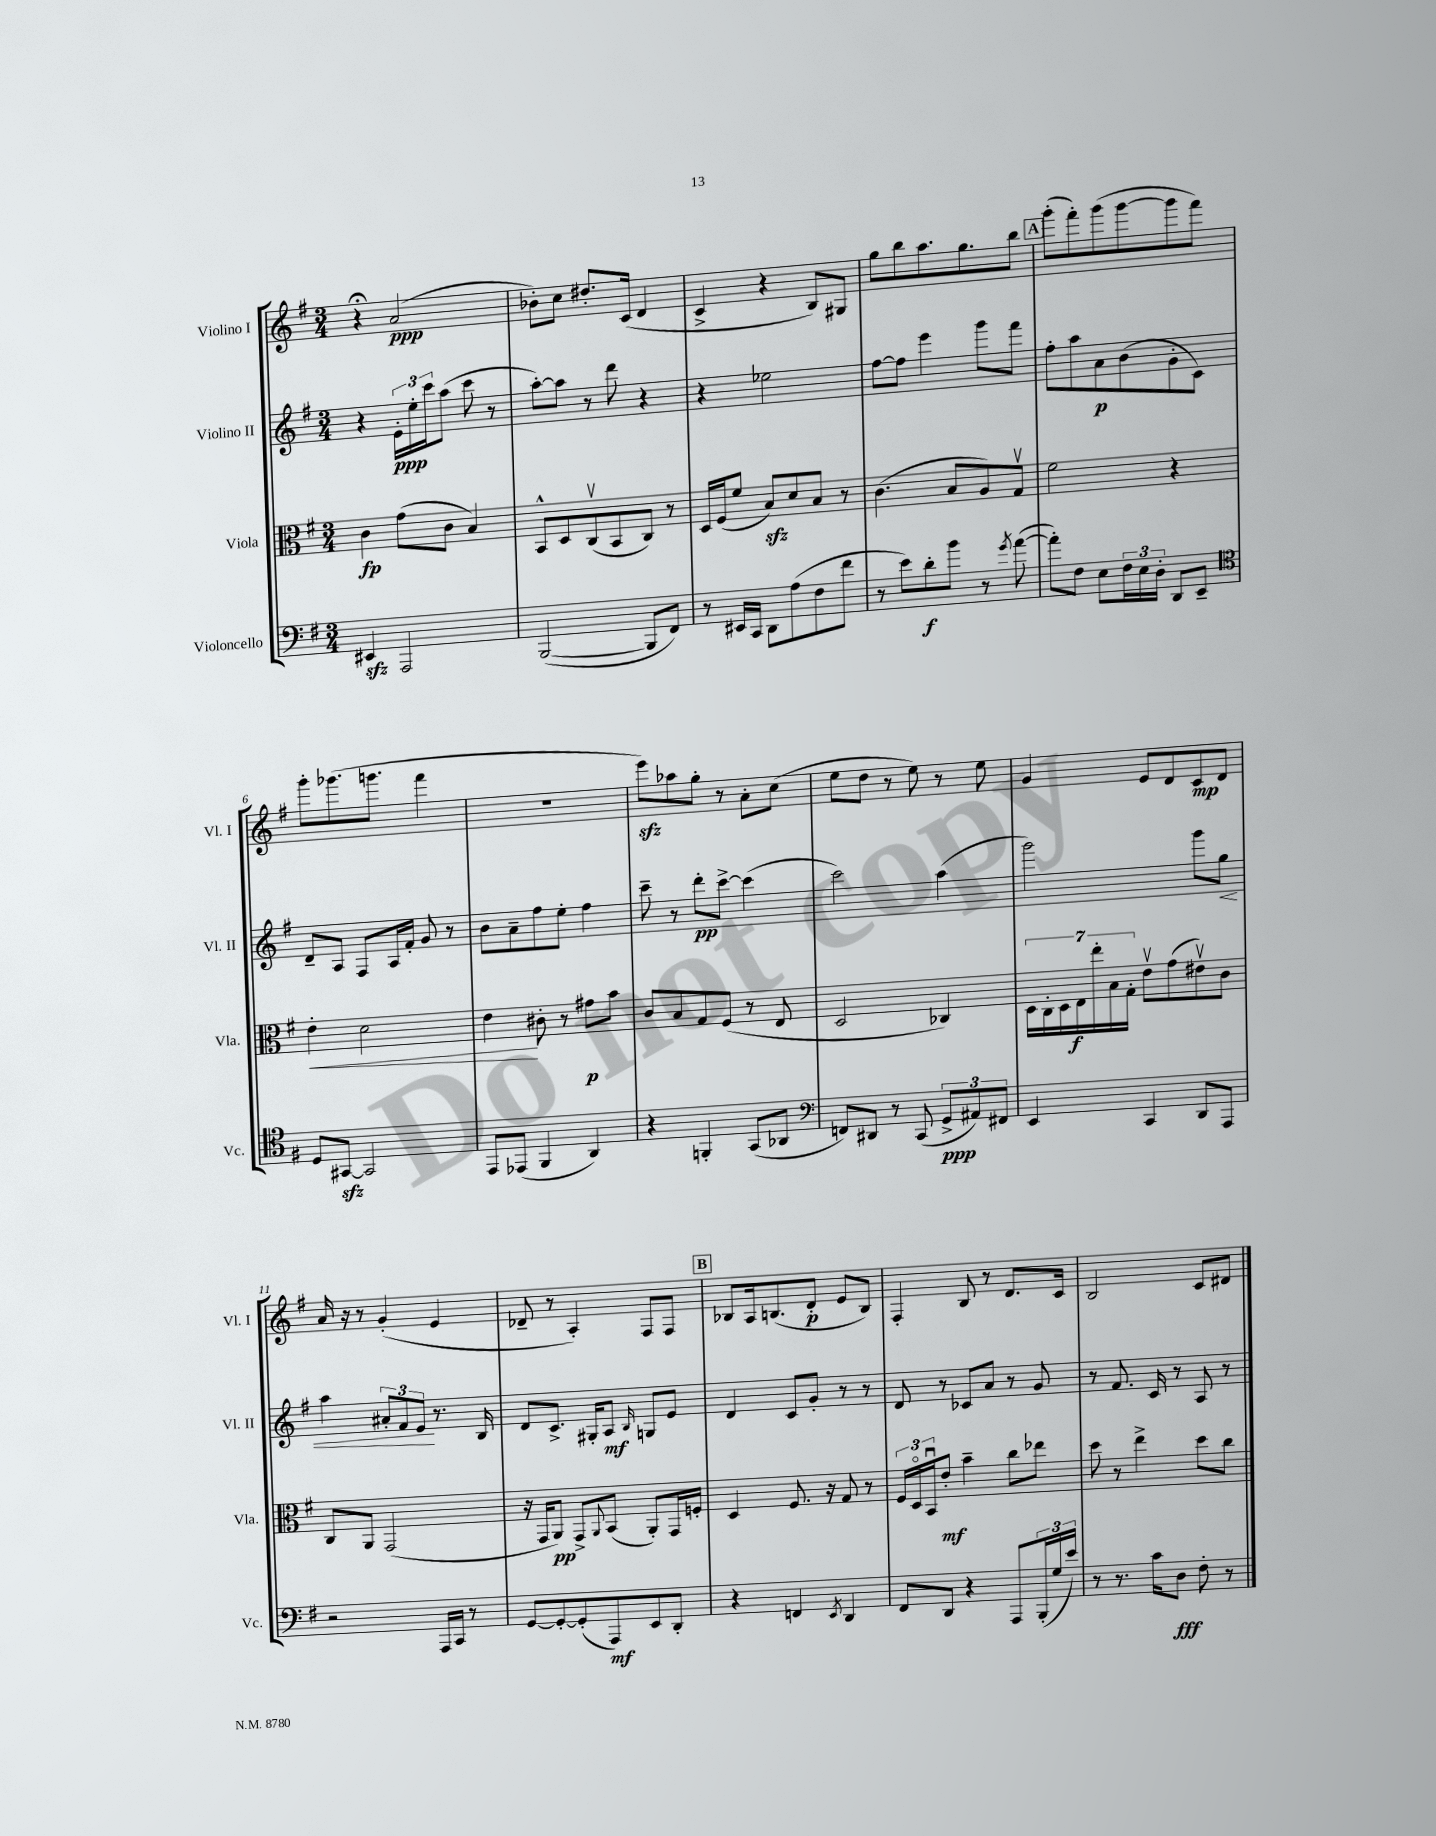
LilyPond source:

<<
\new StaffGroup <<
\new Staff = "s0" \with { instrumentName = "Violino I" shortInstrumentName = "Vl. I" } {
    \clef treble \key g \major \numericTimeSignature \time 3/4
    r4\fermata a'2\ppp( |
    bes'8-.) c''8 dis''8.-. c'16( d'4 |
    c'4-> r4 b8) gis8 |
    g''8 b''8 a''8. g''8. b''8 |
    \mark \markup { \box "A" } g'''8-.( fis'''8-.) g'''8( g'''8~ g'''8 fis'''8) |
    g'''8-. ges'''8.( g'''8. fis'''4 |
    R2. |
    e'''8\sfz) aes''8 g''8-. r8 a'8-. c''8( |
    e''8 d''8 r8 e''8) r8 e''8 |
    g'4 e'8 d'8 c'8\mp d'8 |
    a'16 r16 r8 g'4-.( e'4 |
    des'8-- r8 a4-.) fis8 fis8 |
    \mark \markup { \box "B" } bes8 a16 b8.( d'8-.\p e'8 b8) |
    fis4-. b8 r8 d'8. c'16 |
    b2 c'8 dis'8 \bar "|." |
}
\new Staff = "s1" \with { instrumentName = "Violino II" shortInstrumentName = "Vl. II" } {
    \clef treble \key g \major \numericTimeSignature \time 3/4
    r4 \tuplet 3/2 { e'16-.\ppp e''16-. c'''16 } a''8( c'''8 r8 |
    a''8~-.) a''8 r8 d'''8 r4 |
    r4 ees''2 |
    fis''8~ fis''8 e'''4 g'''8 fis'''8 |
    \mark \markup { \box "A" } fis''8-. a''8 a'8\p b'8( g'8-. c'8) |
    d'8-- a8 fis8 a16 fis'16-. g'8 r8 |
    b'8 a'8-- fis''8 e''8-. fis''4 |
    c'''8-- r8 d'''8-.\pp c'''8~-> c'''4( |
    c'''2) a''4( |
    g'''2) g'''8 g''8\< |
    a''4 \tuplet 3/2 { ais'8-. fis'8 e'8\! } r8. b16 |
    d'8 c'8.-> gis16-. a8\mf \grace { b16 } g8 e'8 |
    \mark \markup { \box "B" } d'4 c'8 g'8-. r8 r8 |
    d'8 r8 ces'8 a'8 r8 g'8 |
    r8 fis'8. c'16 r8 a8 r8 \bar "|." |
}
\new Staff = "s2" \with { instrumentName = "Viola" shortInstrumentName = "Vla." } {
    \clef alto \key g \major \numericTimeSignature \time 3/4
    c'4\fp g'8( c'8 b4) |
    b,8-^ d8 c8\upbow( b,8 c8) r8 |
    d16 fis16( fis'8 b8\sfz) d'8 b8 r8 |
    c'4.( b8 a8) g8\upbow |
    \mark \markup { \box "A" } fis'2 r4 |
    e'4-.\< d'2 |
    e'4\! cis'8-. r8 gis'8\p b'8 |
    c'8 b8 g8 fis8( r8 e8 |
    d2 ces4) |
    \tuplet 7/4 { d16 c16-. d16 e16\f e''16-. b16 g16-. } e'8\upbow g'8( eis'8\upbow) c'8 |
    c8 a,8 g,2( |
    r16 g,16 a,8\pp) g,8-> \appoggiatura { a,8 } b,8( a,8-.) g,16 f16-. |
    \mark \markup { \box "B" } d4 fis8. r16 g8 r8 |
    \tuplet 3/2 { fis16 d16\flageolet b,16\downbow } e'8-.\mf b'4-- c''8 ees''8 |
    d''8 r8 e''4-> d''8 c''8 \bar "|." |
}
\new Staff = "s3" \with { instrumentName = "Violoncello" shortInstrumentName = "Vc." } {
    \clef bass \key g \major \numericTimeSignature \time 3/4
    eis,4\sfz a,,2 |
    b,,2~( b,,8 fis,8) |
    r8 eis,16 c,16 d,8 a8( fis8 fis'8 |
    r8 e'8) d'8-.\f b'8 r8 \acciaccatura { g'8 } a'8~( |
    \mark \markup { \box "A" } a'8-.) fis8 e8 \tuplet 3/2 { fis16 e16 d16-. } d,8 e,8-- |
    \clef tenor d8 gis,8~\sfz gis,2 |
    e,8 ees,8( fis,4 a,4) |
    r4 f,4-. g,8( aes,8 |
    \clef bass f,8) dis,8 r8 c,8( \tuplet 3/2 { g,8->\ppp ais,8) fis,8 } |
    e,4 c,4 d,8 a,,8 |
    r2 a,,16 c,16 r8 |
    g,8~ g,8~-. g,8-.( a,,8\mf) e,8 d,8-. |
    \mark \markup { \box "B" } r4 f,4 \acciaccatura { e,8 } d,4 |
    fis,8 d,8 r4 a,,8 \tuplet 3/2 { b,,16-.( g16 e'16) } |
    r8 r8. c'16 d8\fff fis8-. r8 \bar "|." |
}
>>
>>
